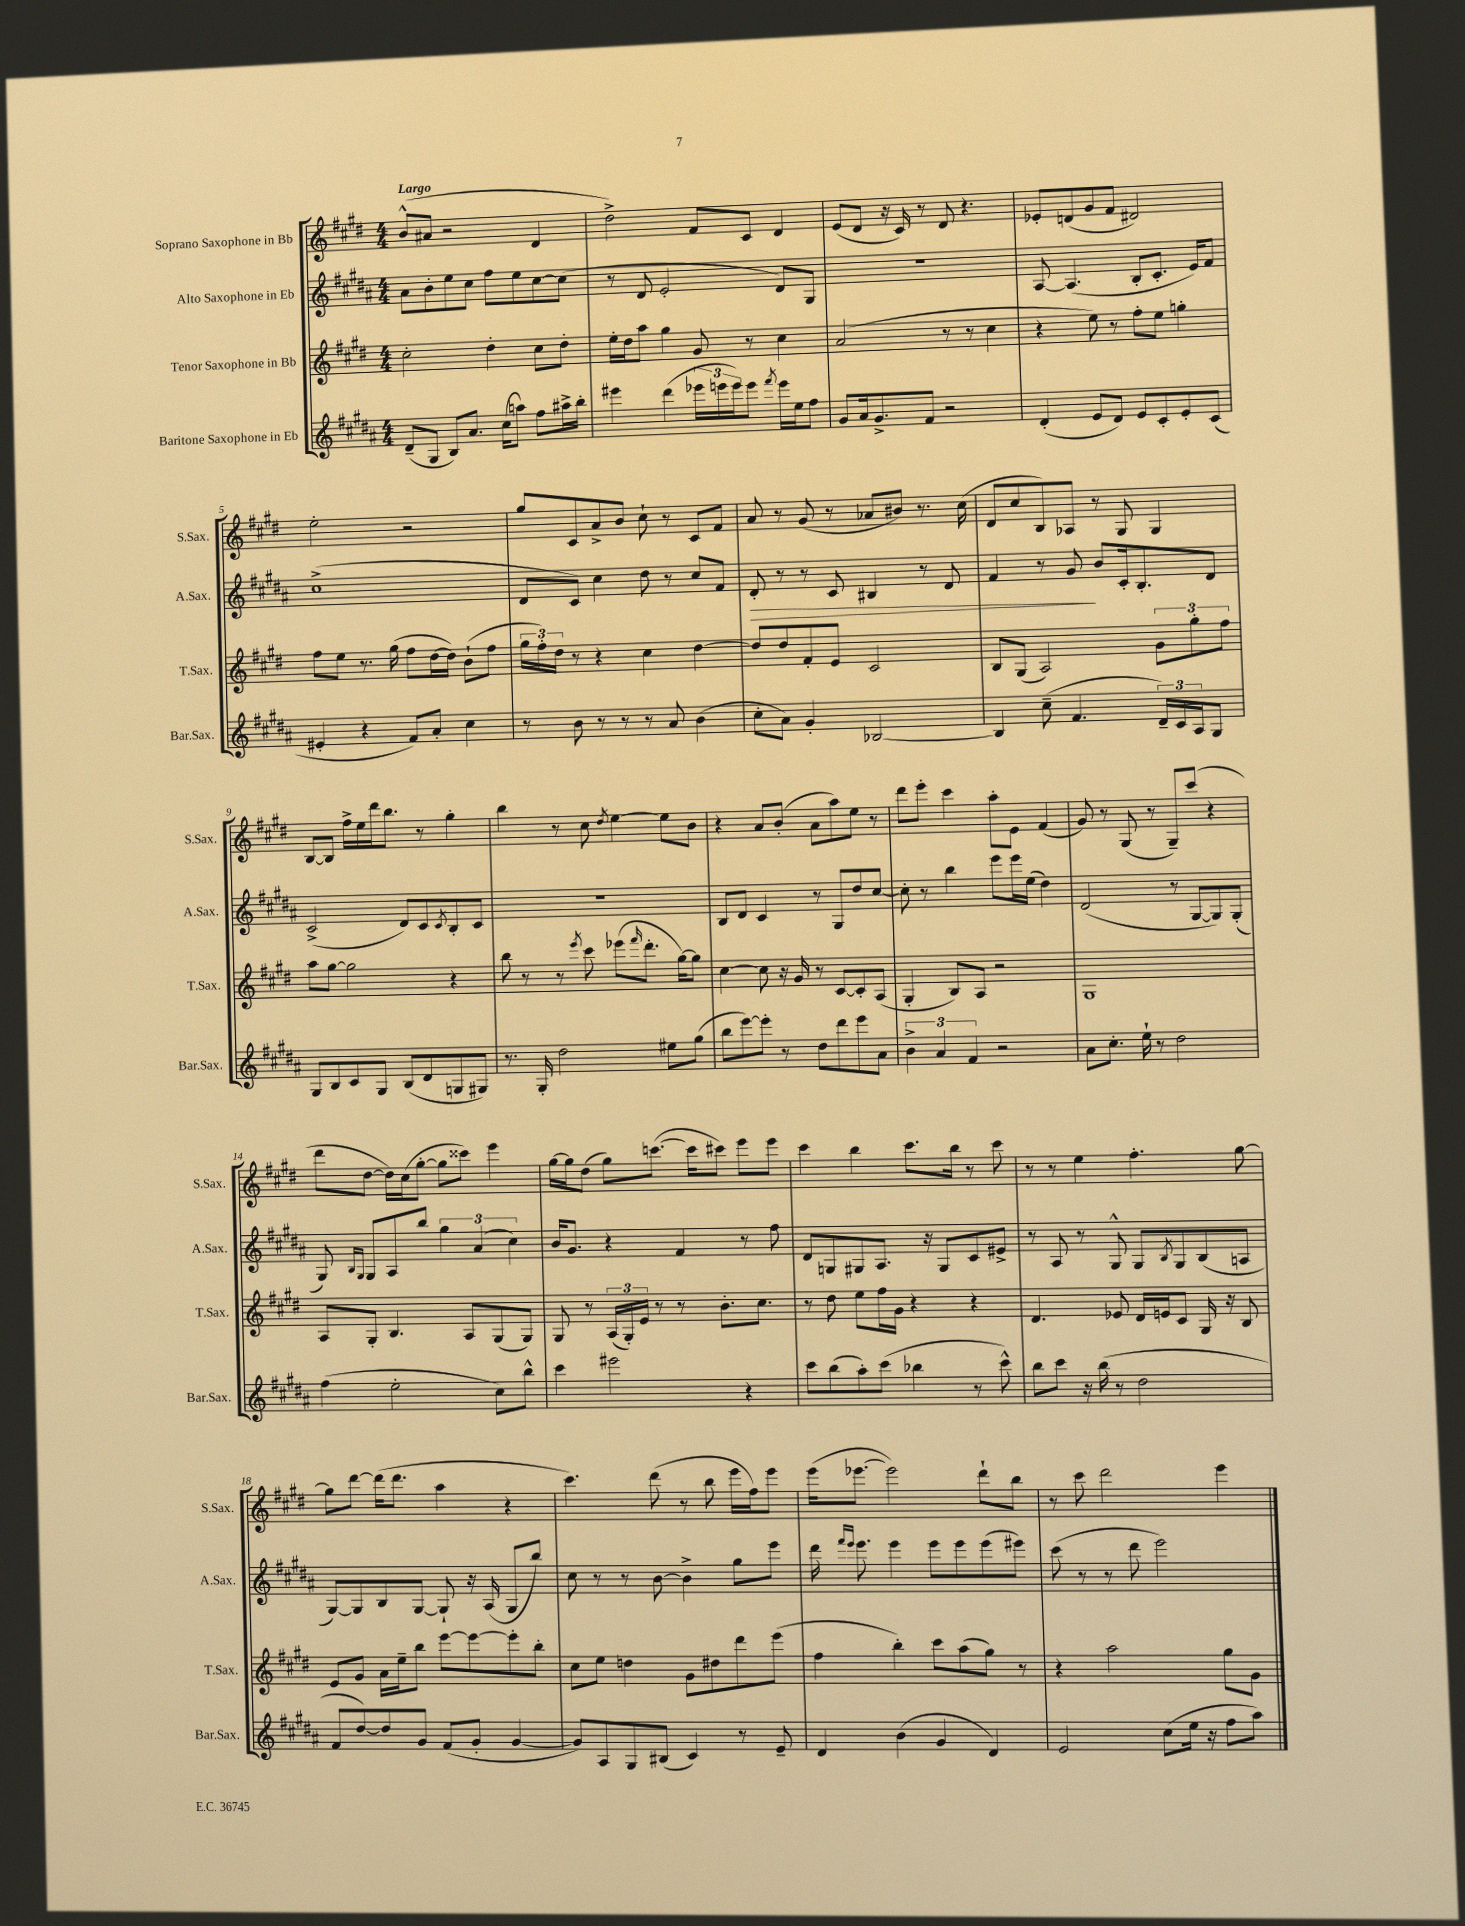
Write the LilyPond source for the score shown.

<<
\new StaffGroup <<
\new Staff = "s0" \with { instrumentName = "Soprano Saxophone in Bb" shortInstrumentName = "S.Sax." } {
    \clef treble \key e \major \numericTimeSignature \time 4/4 \tempo "Largo"
    b'8-^( ais'8 r2 dis'4 |
    dis''2->) fis'8 cis'8 dis'4 |
    e'8( dis'8 r16 cis'16) r8 dis'8 r4. |
    ees'8-. d'8( gis'8 fis'8 dis'2) |
    e''2-. r2 |
    gis''8 cis'8 a'8-> b'8 cis''8-! r8 cis'8 fis'8 |
    a'8 r8 gis'8( r8 aes'8 bis'8) r8. cis''16( |
    dis'8 cis''8 b8) aes8 r8 gis8 gis4 |
    b8~ b8 fis''16-> e''16 dis'''16 b''8. r8 gis''4-. |
    b''4 r8 cis''8 \acciaccatura { dis''8 } e''4~ e''8 b'8 |
    r4 a'8 b'8-.( a'8 a''8) e''8 r8 |
    dis'''8 e'''8-. cis'''4 a''8-. e'8 fis'4( |
    gis'8) r8 gis8( r8 gis8--) cis'''8( r4 |
    dis'''8 dis''8~ dis''16) cis''16( gis''8~-. gis''8 cisis'''8) e'''4 |
    gis''16~ gis''16 dis''8( gis''8) c'''8.~( c'''16 cis'''8) e'''8 e'''8 |
    cis'''4 b''4 cis'''8. b''16 r8 cis'''8 |
    r8 r8 e''4 fis''4.-. gis''8~ |
    gis''8 dis'''8~ dis'''16( dis'''8. a''4 r4 |
    cis'''4.) dis'''8( r8 b''8 e'''16 fis''16) e'''8 |
    e'''16( ees'''8.~ ees'''2) dis'''8-! b''8 |
    r8 cis'''8 dis'''2 e'''4 \bar "|." |
}
\new Staff = "s1" \with { instrumentName = "Alto Saxophone in Eb" shortInstrumentName = "A.Sax." } {
    \clef treble \key b \major \numericTimeSignature \time 4/4
    ais'8 b'8-. e''8 cis''8 fis''8 e''8 cis''8~ cis''8( |
    r8 dis'8 e'2-. dis'8) gis8 |
    R1 |
    ais8~ ais4.( b8-. cis'8.-. e'16) fis'8 |
    cis''1->( |
    dis'8 cis'8) cis''4 dis''8 r8 cis''8 fis'8 |
    dis'8-.\> r8 r8 cis'8 bis4 r8 dis'8 |
    fis'4 r8 gis'8\! b'8 cis'16-. b8.-. dis'8 |
    cis'2->( dis'8) cis'8 \acciaccatura { cis'8 } b8-. cis'8 |
    R1 |
    b8 dis'8 cis'4 r8 gis8 dis''8 cis''8~ |
    cis''8-. r8 b''4 e'''8 e'''16 e''16( dis''4) |
    dis'2( r8 gis8~ gis8) gis8-.( |
    gis8) \grace { b16 gis16 } gis8 ais8 b''8 \tuplet 3/2 { gis''4 ais'4( cis''4) } |
    b'16 gis'8. r4 fis'4 r8 fis''8 |
    dis'8 g8 gis8 ais8. r16 gis8 cis'8 eis'8-> |
    r8 ais8 r8 gis8-^ gis8 \acciaccatura { b8 } gis8 b8( a8 |
    gis8~) gis8 b8 gis8~ gis8-! r16 ais16( gis8 b''8) |
    cis''8 r8 r8 b'8~ b'4-> gis''8 e'''8 |
    dis'''16 \grace { fis'''16 e'''16 } e'''8. e'''4 e'''8 e'''8 e'''8( eis'''8) |
    cis'''8( r8 r8 dis'''8 e'''2) \bar "|." |
}
\new Staff = "s2" \with { instrumentName = "Tenor Saxophone in Bb" shortInstrumentName = "T.Sax." } {
    \clef treble \key e \major \numericTimeSignature \time 4/4
    cis''2-. dis''4-. cis''8 dis''8-. |
    e''16-. dis''16 a''8 gis''4 gis'8 r8 cis''4 |
    a'2( r8 r8 cis''4 |
    r4 e''8) r8 fis''8-. e''8 g''4-. |
    fis''8 e''8 r8. gis''16( fis''8 dis''16~ dis''16) b'8-!( fis''8 |
    \tuplet 3/2 { gis''16 fis''16-.) dis''16 } r8 r4 cis''4 dis''4~ |
    dis''8 dis''8 fis'8-. e'8 cis'2 |
    b8 gis8( a2) \tuplet 3/2 { gis'8 gis''8-. fis''8 } |
    a''8 gis''8~ gis''2 r4 |
    b''8 r8 r8 \acciaccatura { e'''8 } cis'''8 ees'''8( \grace { fis'''16 } dis'''8.-. gis''16~) gis''8 |
    cis''4~ cis''8 r16 gis'16 r8 cis'8~ cis'8-. a8( |
    gis4-. b8) a8 r2 |
    gis1 |
    a8 gis8-. b4. a8 gis8( gis8) |
    gis8 r8 \tuplet 3/2 { a16( gis16-.) e'16 } r8 r8 b'8.-. cis''8. |
    r8 dis''8 e''8 fis''16 gis'16 r4 r4 |
    dis'4. ees'8 dis'16 e'16 cis'8 gis16 r16 b8 |
    e'8 gis'8 a'16 e''16-- b''8 e'''8~ e'''8~ e'''8-. b''8-. |
    cis''8 e''8 d''4 gis'8 dis''8 dis'''8 e'''8( |
    fis''4 b''4-.) cis'''8 a''8( gis''8) r8 |
    r4 a''2 gis''8 gis'8 \bar "|." |
}
\new Staff = "s3" \with { instrumentName = "Baritone Saxophone in Eb" shortInstrumentName = "Bar.Sax." } {
    \clef treble \key b \major \numericTimeSignature \time 4/4
    dis'8--( gis8 b8) ais'8. cis''16( a''8) fis''8 ais''16-> b''16-. |
    eis'''4 dis'''4( \tuplet 3/2 { ees'''16 e'''16 e'''16) } e'''8 \acciaccatura { fis'''8 } e'''16 e''16 fis''8 |
    gis'8 ais'16 gis'8.-> fis'8 r2 |
    dis'4-.( e'8 dis'8) e'8 cis'8-. e'8-. cis'8( |
    eis'4-. r4 fis'8) ais'8-. cis''4 |
    r8 b'8 r8 r8 r8 ais'8 b'4( |
    cis''8-. ais'8) gis'4-. bes2~ |
    bes4 cis''8--( fis'4. \tuplet 3/2 { dis'16--) cis'16 ais16 } gis8 |
    gis8 b8 cis'8 gis8 b8( dis'8 g8 gis8) |
    r8. gis16-. dis''2 eis''8 gis''8( |
    b''8 e'''8~) e'''8-. r8 dis''8 dis'''8 e'''8 ais'8 |
    \tuplet 3/2 { b'4-> ais'4 fis'4 } r2 |
    ais'8 cis''8.-. e''16-! r8 dis''2 |
    fis''4( e''2-. cis''8) b''8-^ |
    cis'''4 eis'''2 r4 |
    cis'''8 b''8( ais''8-.) cis'''8( bes''4 r8 cis'''8-^) |
    b''8 cis'''8 r16 b''16( r8 dis''2 |
    fis'8 dis''8~) dis''8 gis'8 fis'8( gis'8-. gis'4~ |
    gis'8) ais8 gis8 bis8( cis'4) r8 e'8-- |
    dis'4 b'4( gis'4 dis'4) |
    e'2 cis''8( e''16 r16 fis''8 ais''8) \bar "|." |
}
>>
>>
